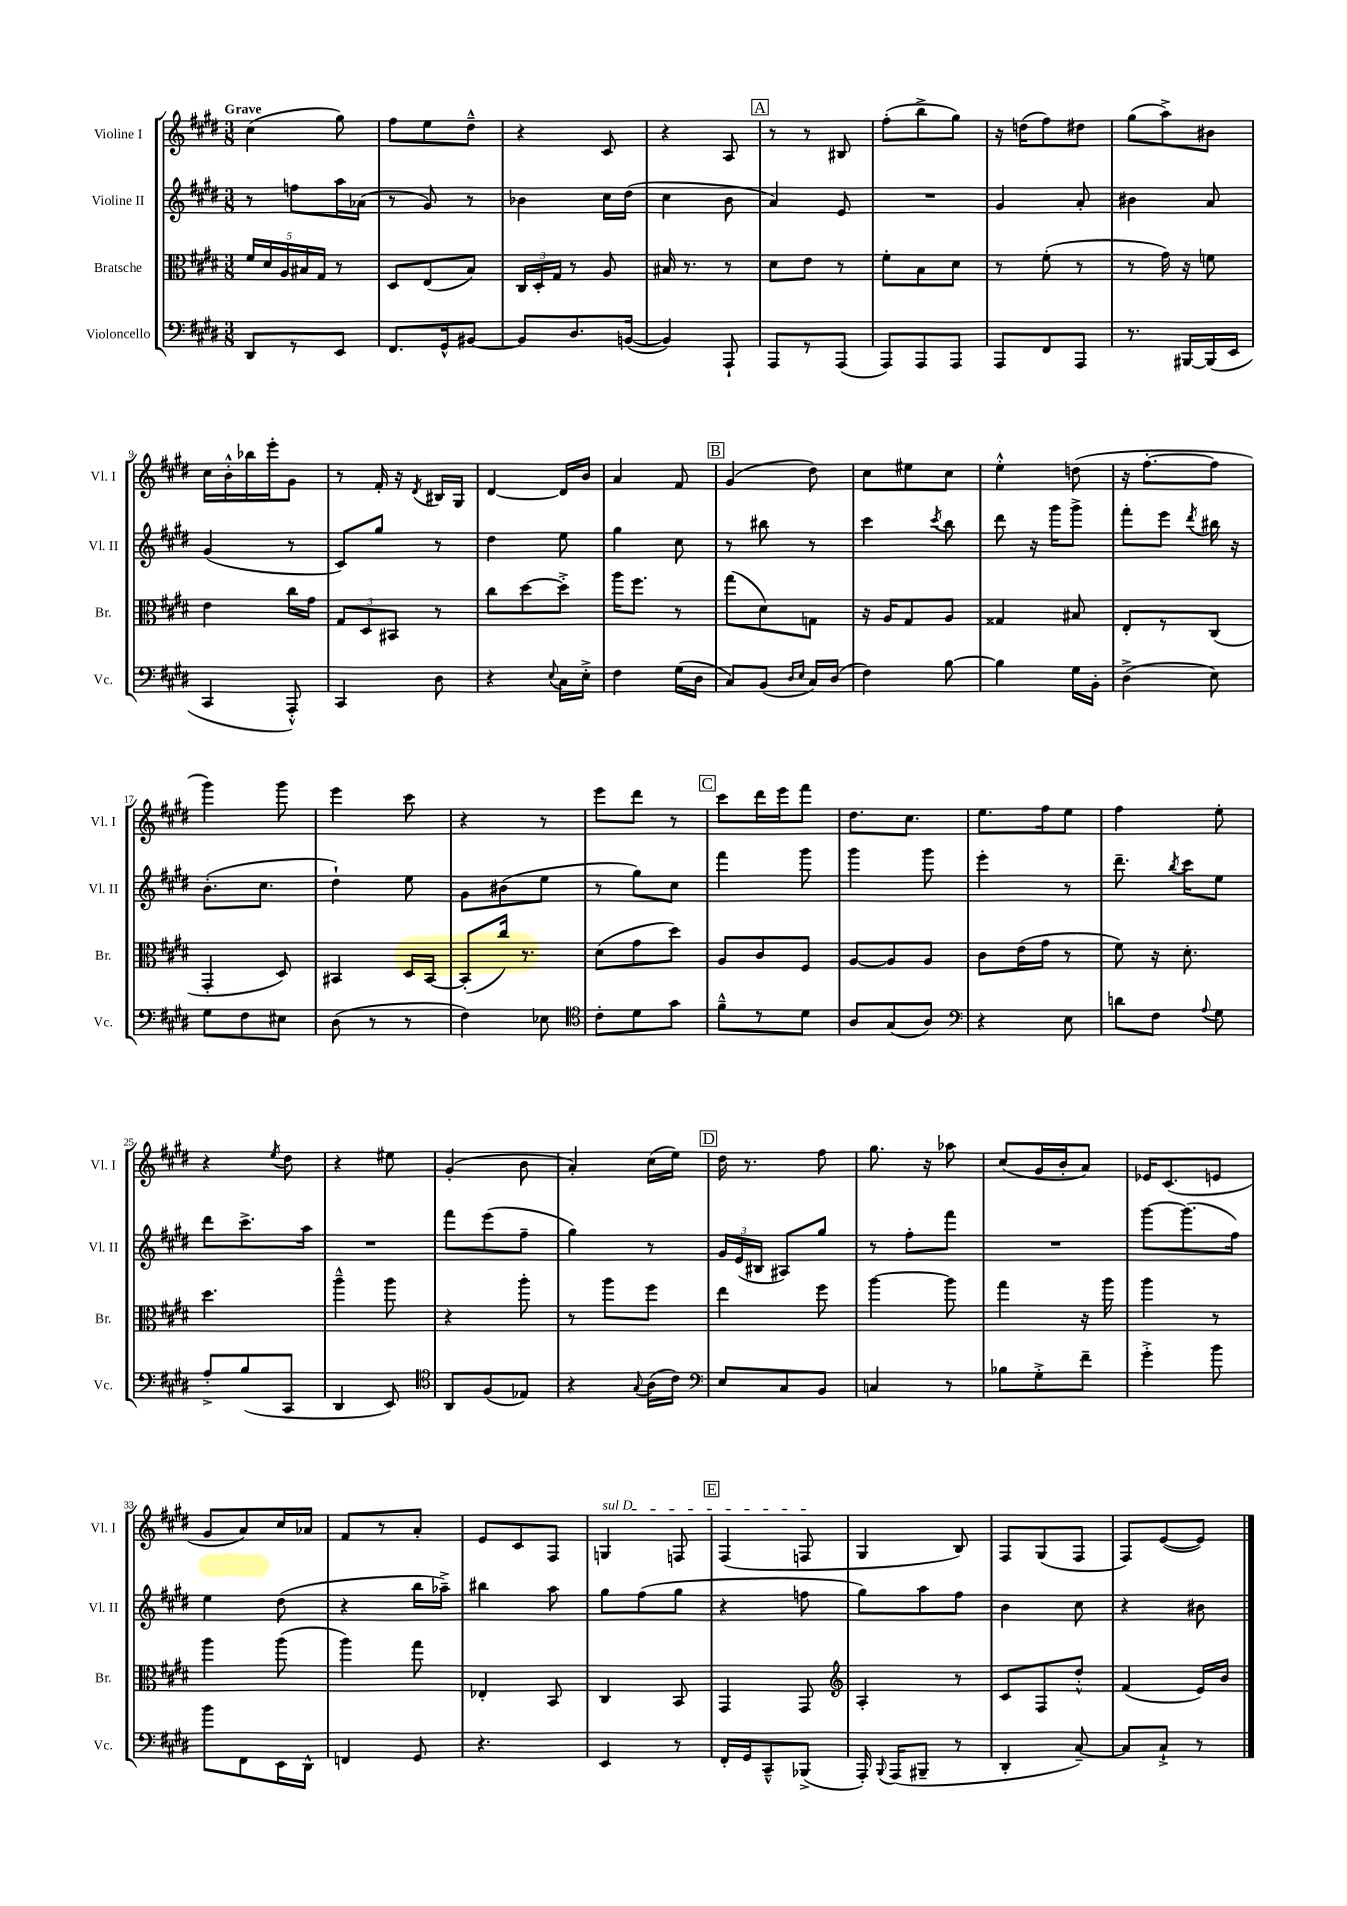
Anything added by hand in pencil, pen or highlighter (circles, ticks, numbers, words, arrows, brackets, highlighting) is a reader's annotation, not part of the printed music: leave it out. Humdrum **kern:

**kern	**kern	**kern	**kern
*staff4	*staff3	*staff2	*staff1
*clefF4	*clefC3	*clefG2	*clefG2
*k[f#c#g#d#]	*k[f#c#g#d#]	*k[f#c#g#d#]	*k[f#c#g#d#]
*M3/8	*M3/8	*M3/8	*M3/8
8DD#	20f#	8r	(4cc#
.	20d#	.	.
.	20A	.	.
8r	.	8ff	.
.	20B#	.	.
.	20G#	.	.
8EE	8r	16aa	8gg#)
.	.	(16a-	.
=	=	=	=
8.FF#	8D#	8r	8ff#
.	(8E	8g#)	8ee
16GG#^^	.	.	.
[8BB#	8B)	8r	8dd#~^^
=	=	=	=
8BB#]	24C#	4b-	4r
.	24D#'	.	.
.	24G#	.	.
8.D#	8r	.	.
.	8A	16cc#	8c#
([16BB	.	(16dd#	.
=	=	=	=
4BB])	16B#	4cc#	4r
.	8.r	.	.
8AAA`	8r	8b	8A
=	=	=	=
8AAA	8d#	4a)	8r
8r	8e	.	8r
(8AAA	8r	8e	8B#
=	=	=	=
8AAA)	8f#'	4.r	(8ff#'
8AAA	8B	.	8bb^
8AAA	8d#	.	8gg#)
=	=	=	=
8AAA	8r	4g#	16r
.	.	.	(16dd
8FF#	(8f#'	.	8ff#)
8AAA	8r	8a'	8dd#
=	=	=	=
8.r	8r	4b#	(8gg#
.	16g#)	.	8aa^)
[16BBB#	16r	.	.
(16BBB#]	8f	8a	8b#
16EE	.	.	.
=	=	=	=
4CC#	4e	(4g#	16cc#
.	.	.	16b'^^
.	.	.	16bb-
.	.	.	16eee'
8AAA'^^)	16cc#	8r	8g#
.	16g#	.	.
=	=	=	=
4CC#	12G#	8c#)	8r
.	12D#	.	.
.	.	8gg#	16f#'
.	12BB#	.	.
.	.	.	16r
.	.	.	8qd#
8D#	8r	8r	16B#
.	.	.	16G#
=	=	=	=
4r	8cc#	4dd#	[4d#
.	[8dd#	.	.
8qqE	.	.	.
16C#	8dd#'^]	8ee	16d#]
16E'^	.	.	16b
=	=	=	=
4F#	16aa	4gg#	4a
.	8.ff#	.	.
(16G#	8r	8cc#	8f#
16D#	.	.	.
=	=	=	=
8C#)	(8gg#	8r	(4g#
(8BB	8d#)	8bb#	.
16qqD#	.	.	.
16qqE	.	.	.
16C#)	8G	8r	8dd#)
(16D#	.	.	.
=	=	=	=
4F#)	16r	4ccc#	8cc#
.	16A	.	.
.	8G#	.	8ee#
.	.	8qccc#	.
[8B	8A	8bb	8cc#
=	=	=	=
4B]	4G##	8ddd#	4ee'^^
.	.	16r	.
.	.	16ggg#	.
16G#	8B#	8ggg#^	(8dd
16BB'	.	.	.
=	=	=	=
(4D#^	8E'	8fff#'	16r
.	.	.	[8.ff#'
.	8r	8eee	.
.	.	8qddd#	.
8E)	(8C#	16bb#	8ff#]
.	.	16r	.
=	=	=	=
8G#	4GG#'	(8.b'	4ggg#)
8F#	.	.	.
.	.	8.cc#	.
8E#	8D#)	.	8ggg#
=	=	=	=
(8D#	4BB#	4dd#`)	4eee
8r	.	.	.
8r	16D#	8ee	8ccc#
.	[16BB#	.	.
=	=	=	=
4F#)	(8BB#']	8g#	4r
.	16cc#)	(8b#	.
.	8.r	.	.
8E-	.	8ee	8r
=	=	=	=
*clefC4	*	*	*
8c#'	(8d#	8r	8eee
8d#	8g#	8gg#)	8ddd#
8g#	8dd#)	8cc#	8r
=	=	=	=
8f#~^^	8A	4fff#	8ccc#
8r	8c#	.	16ddd#
.	.	.	16eee
8d#	8F#	8ggg#	8fff#
=	=	=	=
8A	[8A	4ggg#	8.dd#
(8G#	8A]	.	.
.	.	.	8.cc#
8A)	8A	8ggg#	.
=	=	=	=
*clefF4	*	*	*
4r	8c#	4eee'	8.ee
.	(16e	.	.
.	16g#	.	16ff#
8E	8r	8r	8ee
=	=	=	=
8d	8f#)	8.ddd#~	4ff#
8F#	16r	.	.
.	.	8qbb	.
.	8.d#'	16ccc#	.
8qqA	.	.	.
8G#	.	8ee	8ee'
=	=	=	=
8A'^	4.dd#	8ddd#	4r
(8B	.	8.ccc#^	.
.	.	.	8qee
8CC#	.	.	8dd#
.	.	16aa	.
=	=	=	=
4DD#	4aa~^^	4.r	4r
8EE)	8aa	.	8ee#
=	=	=	=
*clefC4	*	*	*
8AA	4r	8fff#	(4g#'
(8F#	.	(8eee	.
8E-)	8aa'	8ff#~	8b
=	=	=	=
4r	8r	4gg#)	4a')
.	8aa	.	.
8qqG#	.	.	.
(16A	8ff#	8r	(16cc#
16c#)	.	.	16ee)
=	=	=	=
*clefF4	*	*	*
8E	4ee	24g#	16dd#
.	.	(24e	.
.	.	.	8.r
.	.	24B#	.
8C#	.	8A#)	.
8BB	8ff#	8gg#	8ff#
=	=	=	=
4C	[4aa	8r	8.gg#
.	.	8ff#'	.
.	.	.	16r
8r	8aa]	8fff#	8aa-
=	=	=	=
8B-	4gg#	4.r	(8cc#
8G#'^	.	.	16g#
.	.	.	16b'
8f#~	16r	.	8a)
.	16aa	.	.
=	=	=	=
4g#'^	4aa	[8ggg#	16e-
.	.	.	(8.c#
.	.	(8.ggg#]	.
8b	8r	.	8e
.	.	16ff#)	.
=	=	=	=
8b	4aa	4ee	8g#
8FF#	.	.	8a)
16EE	(8aa	(8dd#	16cc#
16DD#^^	.	.	16a-
=	=	=	=
4FF	4aa)	4r	8f#
.	.	.	8r
8GG#	8gg#	16bb	8a'
.	.	16aa-~^)	.
=	=	=	=
4.r	4E-'	4bb#	8e
.	.	.	8c#
.	8BB	8aa	8F#
=	=	=	=
4EE	4C#	8gg#	4G
.	.	(8ff#	.
8r	8BB	8gg#	8F
=	=	=	=
16FF#'	4GG#	4r	(4F#
16GG#	.	.	.
8CC#~^^	.	.	.
(8BBB-^	8GG#	8ff	8F
=	=	=	=
*	*clefG2	*	*
16AAA')	4A'	8gg#)	4G#
8qqBBB	.	.	.
(16AAA	.	.	.
8BBB#~	.	8aa	.
8r	8r	8ff#	8B)
=	=	=	=
4DD#'	8c#	4b	8F#
.	8F#	.	(8G#
[8C#~)	8dd#'^^	8cc#	8F#
=	=	=	=
8C#]	(4f#	4r	8F#)
8C#`^	.	.	([8e
8r	16e)	8b#	8e])
.	16b	.	.
==	==	==	==
*-	*-	*-	*-
